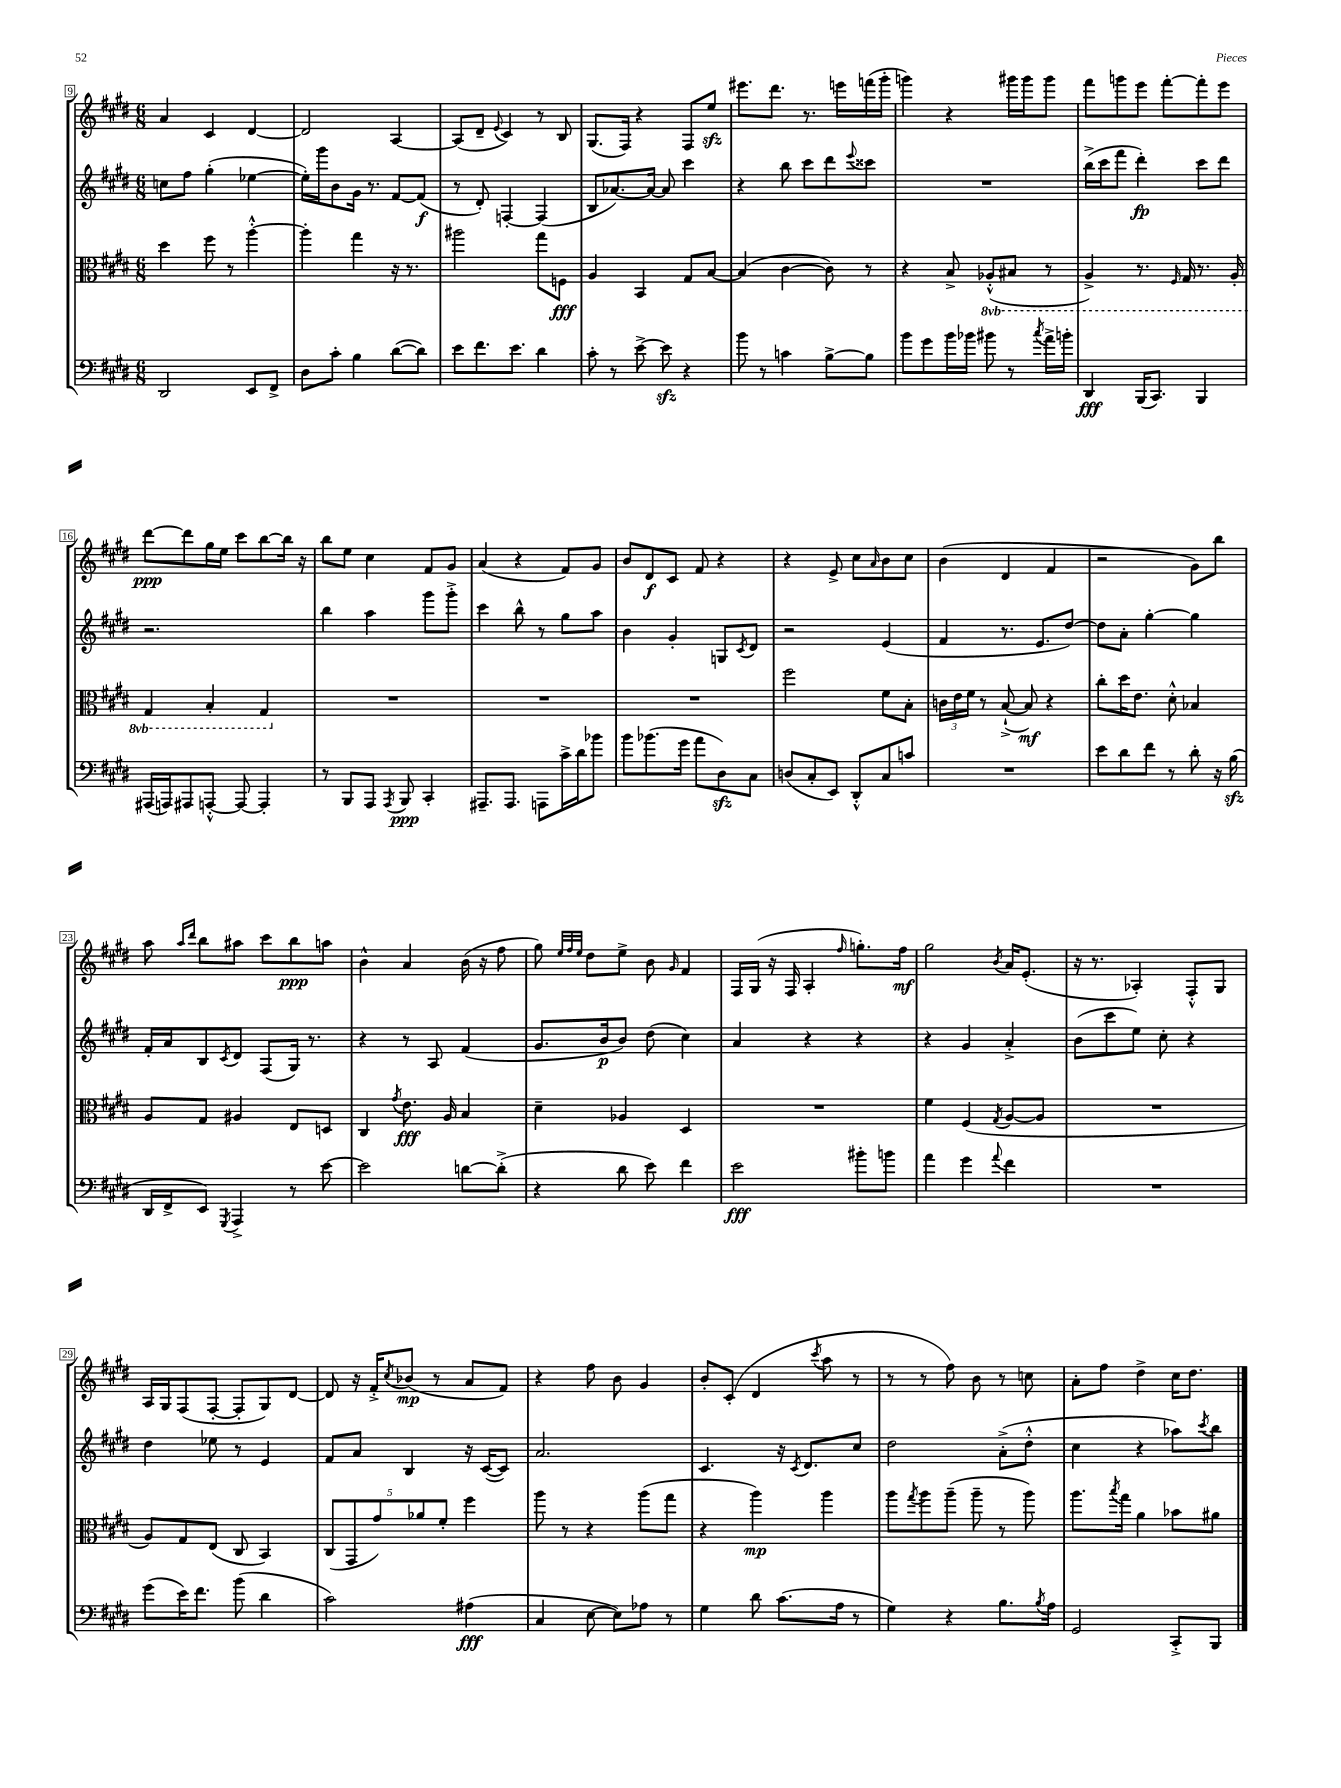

**kern	**kern	**kern	**kern
*staff4	*staff3	*staff2	*staff1
*clefF4	*clefC3	*clefG2	*clefG2
*k[f#c#g#d#]	*k[f#c#g#d#]	*k[f#c#g#d#]	*k[f#c#g#d#]
*M6/8	*M6/8	*M6/8	*M6/8
2DD#/	4dd#\	8cc\L	4a/
.	.	8ff#\J	.
.	8ff#\	(4gg#'\	4c#/
.	8r	.	.
8EE/L	[4aa'^^\	[4ee-\	[4d#/
8FF#^/J	.	.	.
=	=	=	=
8D#\L	4aa'\]	16ee-'\]LL)	2d#/]
.	.	16ggg#\J	.
8c#'\J	.	8b\	.
4B\	4gg#\	16g#\Jk	.
.	.	8.r	.
([8d#\L	16r	[8f#/L	[4A/
.	8.r	.	.
8d#\]J)	.	(8f#/]J	.
=	=	=	=
8e\L	2aa#\	8r	(8A/]L
8.f#\	.	8d#'/)	8d#~/J
.	.	.	8qqe/
.	.	[4F'/	4c#/)
8.e\J	.	.	.
4d#\	8gg#\L	(4F/]	8r
.	8F\J	.	8B/
=	=	=	=
8c#'\	4A/	8B/L	(8.G#/L
8r	.	[8.a-/)	.
.	.	.	16F#/Jk)
[8e^\	4BB/	.	4r
.	.	16a-/_Jk	.
8e\]	.	8a-/]	.
4r	8G#/L	4ccc#\	8F#/L
.	[8B/J	.	8ee/J
=	=	=	=
8b\	(4B/]	4r	8.eee#\L
8r	.	.	.
.	.	.	8.ddd#\J
4c\	[4c#\	8bb\	.
.	.	8ccc#\L	8.r
[8B^\L	8c#\])	8ddd#\	.
.	.	.	16eee\LL
.	.	8qqeee/	.
8B\]J	8r	8ccc##\J	(16fff\
.	.	.	16ggg#'\JJ
=	=	=	=
8b\L	4r	2.r	4ggg\)
8g#\	.	.	.
16b\L	8B^/	.	4r
16b-\JJ	.	.	.
8b#\	(8AA-'^^/L	.	.
8r	8BB#/J	.	16ggg#\LL
.	.	.	16ggg#\J
8qcc#/	.	.	.
16a^\LL	8r	.	8ggg#\J
16b'\JJ	.	.	.
=	=	=	=
4DD#/	4AA^/)	(16bb^\LL	8fff#\L
.	.	16ccc#\J	.
.	.	8fff#\J	8ggg\
(16BBB/LK	8.r	4ddd#'\)	8eee\J
8.CC#/J)	.	.	.
.	.	.	[8fff#'\L
.	16qqFF#/	.	.
.	16GG#/	.	.
4BBB/	8.r	8ccc#\L	8fff#'\]
.	.	8ddd#\J	8eee\J
.	16AA'/	.	.
=	=	=	=
(16AAA#/LL	4GG#/	2.r	[8ddd#\L
16AAA/J)	.	.	.
8AAA#/	.	.	8ddd#\]
[8AAA'^^/J	4BB'/	.	16gg#\L
.	.	.	16ee\JJ
8AAA/_	.	.	8ccc#\L
4AAA'/]	4GG#/	.	[8bb\
.	.	.	16bb\]Jk
.	.	.	16r
=	=	=	=
8r	2.r	4bb\	8bb\L
8BBB/L	.	.	8ee\J
8AAA/J	.	4aa\	4cc#\
8qAAA/	.	.	.
8BBB/	.	.	.
4CC#'/	.	8ggg#\L	8f#/L
.	.	8ggg#'^\J	8g#/J
=	=	=	=
8.AAA#~/L	2.r	4ccc#\	(4a/
8.AAA#/J	.	.	.
.	.	8bb^^\	4r
8AAA\L	.	8r	.
16c#^\L	.	8gg#\L	8f#/L)
16d#\J	.	.	.
8b-\J	.	8aa\J	8g#/J
=	=	=	=
8b\L	2.r	4b\	8b/L
(8.b-\	.	.	8d#/
.	.	4g#'/	8c#/J
16g#\Jk	.	.	.
8a\L	.	.	8f#/
8D#\)	.	8G/L	4r
.	.	8qc#/	.
8C#\J	.	8d#/J	.
=	=	=	=
(8D/L	2ff#\	2r	4r
8C#'/	.	.	.
8EE/J)	.	.	8e^/
8DD#'^^/L	.	.	8cc#\L
.	.	.	16qqa/
8C#/	8f#\L	(4e/	8b\
8c/J	8B'\J	.	8cc#\J
=	=	=	=
2.r	24c\LL	4f#/	(4b\
.	24e\	.	.
.	24f#\JJ	.	.
.	8r	.	.
.	([8B`^/	8.r	4d#/
.	8B/])	.	.
.	.	8.e/L	.
.	4r	.	4f#/
.	.	[8dd#/J)	.
=	=	=	=
8e\L	8cc#'\L	8dd#\]L	2r
8d#\	16dd#\K	8a'\J	.
.	8.e\J	.	.
8f#\J	.	[4gg#'\	.
8r	8d#'^^\	.	.
8d#'\	4B-/	4gg#\]	8g#\L)
16r	.	.	8bb\J
(16B\	.	.	.
=	=	=	=
16DD#/LL	8A/L	16f#'/LL	8aa\
16FF#^/J	.	16a/J	.
.	.	.	16qqaa/LL
.	.	.	16qqddd#/JJ
8EE/J)	8G#/J	8B/	8bb\L
8qGGG#/	.	8qc#/	.
4AAA^/	4A#/	8d#/J	8aa#\J
.	.	(8F#/L	8ccc#\L
8r	8E/L	16G#/Jk)	8bb\
.	.	8.r	.
[8e\	8D/J	.	8aa\J
=	=	=	=
2e\]	4C#/	4r	4b^^\
.	8qg#/	.	.
.	8.e\	8r	4a/
.	.	8A/	.
.	16A/	.	.
[8d\L	4B/	(4f#/	(16b\
.	.	.	16r
(8d'^\]J	.	.	8ff#\
=	=	=	=
4r	4d#~\	8.g#/L	8gg#\)
.	.	.	32qqee/LLL
.	.	.	32qqff#/
.	.	.	32qqee/JJJ
.	.	.	8dd#\L
.	.	16b/k	.
8d#\	4A-/	8b/J)	8ee^\J
8e\)	.	(8dd#\	8b\
.	.	.	16qqg#/
4f#\	4D#/	4cc#\)	4f#/
=	=	=	=
2e\	2.r	4a/	16F#/LL
.	.	.	(16G#/JJ
.	.	.	16r
.	.	.	16F#/
.	.	4r	4A'/
.	.	.	16qqff#/
8b#'\L	.	4r	8.gg'\L)
8b\J	.	.	.
.	.	.	16ff#\Jk
=	=	=	=
4a\	4f#\	4r	2gg#\
4g#\	(4F#/	4g#/	.
8qqa/	8qG#/	.	8qb/
4f#\	[8A/L	4a'^/	16a/LK
.	.	.	(8.e'/J
.	8A/]J	.	.
=	=	=	=
2.r	2.r	(8b\L	16r
.	.	.	8.r
.	.	8ccc#\	.
.	.	8ee\J)	4A-'/)
.	.	8cc#'\	.
.	.	4r	8F#'^^/L
.	.	.	8G#/J
=	=	=	=
(8g#\L	8A/L)	4dd#\	16A/LL
.	.	.	16G#/J
16e\K)	8G#/	.	(8F#/
8.f#\J	.	.	.
.	(8E/J	8ee-\	[8F#'/J
(8b\	8C#/	8r	8F#'/]L
4d#\	4BB/)	4e/	8G#/)
.	.	.	[8d#/J
=	=	=	=
2c#\)	(10C#/L	8f#/L	8d#/]
.	10GG#/	.	.
.	.	8a/J	16r
.	.	.	16f#'^/LK
.	10g#/)	.	.
.	.	.	8qcc#/
.	.	4B/	(8b-/J
.	10a-/	.	.
.	.	.	8r
.	10f#'/J	.	.
(4A#\	4ff#\	16r	8a/L
.	.	([16c#/LK	.
.	.	8c#/]J)	8f#/J)
=	=	=	=
4C#/	8aa\	2.a/	4r
.	8r	.	.
[8E\	4r	.	8ff#\
8E\]L)	.	.	8b\
8A-\J	(8aa\L	.	4g#/
8r	8gg#\J	.	.
=	=	=	=
4G#\	4r	4.c#/	8b'/L
.	.	.	(8c#'/J
8d#\	4aa\)	.	4d#/
(8.c#\L	.	16r	.
.	.	8qc#/	.
.	.	8.d#/L	.
.	.	.	8qccc#/
.	4aa\	.	8aa\
16A\Jk	.	.	.
8r	.	8cc#/J	8r
=	=	=	=
4G#\)	8aa\L	2dd#\	8r
.	8qgg#/	.	.
.	8aa\	.	8r
4r	(8aa~\J	.	8ff#\)
.	8aa~\	.	8b\
8.B\L	8r	(8a'^\L	8r
.	8aa\)	8dd#'^^\J	8cc\
8qB/	.	.	.
16A\Jk	.	.	.
=	=	=	=
2GG#/	8.aa\L	4cc#\	8a'\L
.	.	.	8ff#\J
.	8qbb/	.	.
.	16gg#\Jk	.	.
.	4a\	4r	4dd#^\
8CC#'^/L	8b-\L	8aa-\L)	16cc#\LK
.	.	.	8.dd#\J
.	.	8qccc#/	.
8BBB/J	8a#\J	8bb\J	.
==	==	==	==
*-	*-	*-	*-
